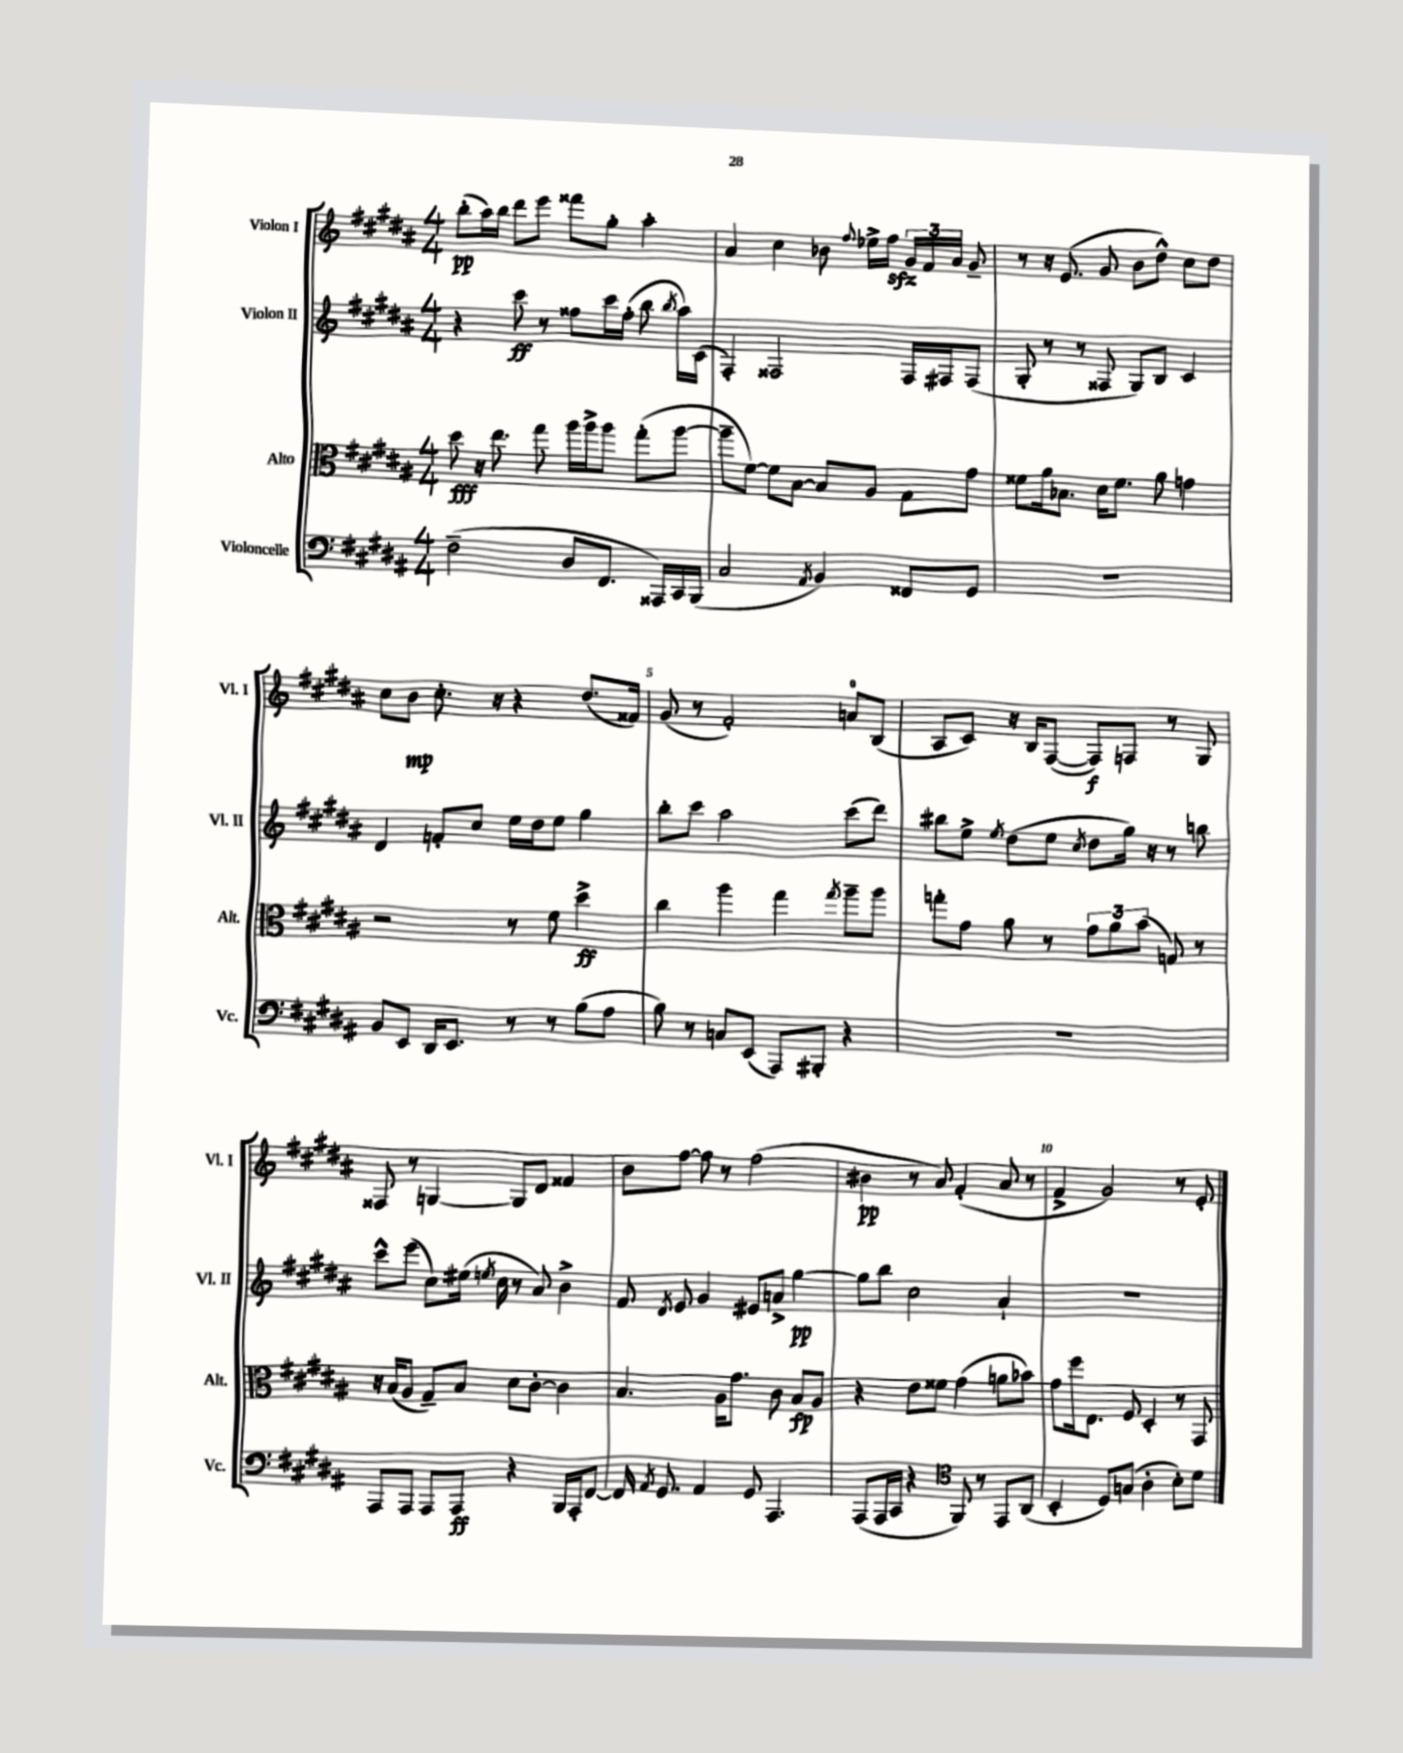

**kern	**kern	**kern	**kern
*staff4	*staff3	*staff2	*staff1
*clefF4	*clefC3	*clefG2	*clefG2
*k[f#c#g#d#a#]	*k[f#c#g#d#a#]	*k[f#c#g#d#a#]	*k[f#c#g#d#a#]
*M4/4	*M4/4	*M4/4	*M4/4
(2F#~\	8dd#\	4r	(8bb'\L
.	16r	.	16aa#\L)
.	8.ee\	.	16bb\JJ
.	.	8ccc#\	8ddd#\L
.	8gg#\	8r	8eee\J
8D#/L	16aa#\LL	8ff##\L	8fff##\L
.	16aa#^\J	.	.
8.FF#/J	8aa#\J	16ccc#\L	8gg#'\J
.	.	(16ff##'\JJ	.
.	(8gg#'\L	8bb\	4aa#'\
16AAA##/LL)	.	.	.
.	.	8qbb/	.
16CC#/	[8aa#\J	16aa#\LL)	.
(16BBB/JJ	.	(16c#\JJ	.
=	=	=	=
2C#/	8aa#~\]L	4F#'/)	4a#/
.	[8f#\J)	.	.
.	8f#\]L	2F##/	4cc#\
.	[8B\J	.	.
8qAA#/	.	.	.
4BB/)	8B/]L	.	8b-\
.	.	.	8qqff#/
.	8A#/J	.	16ee-^\LL
.	.	.	16ff#\JJ
8FF##/L	8G#\L	16F##/LL	24g#/LL
.	.	.	24f#/
.	.	16F#/J	.
.	.	.	24a#/JJ
8GG#/J	8g#\J	(8F#/J	8g#~/
=	=	=	=
1r	8f##\L	8G#'/	8r
.	16a#\k	8r	16r
.	8.B-\J	.	(8.e/
.	.	8r	.
.	16d#\LK	8F##/	8g#/
.	8.f##\J	.	.
.	.	8G#/L)	8b\L
.	8a#\	8B/J	8dd#^^\J)
.	4g\	4c#/	8cc#\L
.	.	.	8dd#\J
=	=	=	=
8BB/L	2r	4d#/	8cc#\L
8EE/J	.	.	8b\J
16DD#/LK	.	8f'/L	8.cc#'\
8.EE/J	.	.	.
.	.	8cc#/J	.
.	.	.	16r
8r	8r	16ee\LL	4r
.	.	16dd#\J	.
8r	8f#\	8ee\J	.
(8B\L	4dd#^\	4gg#\	(8.dd#/L
8A#\J	.	.	.
.	.	.	16f##/Jk)
=	=	=	=
8B\)	4cc#\	8bb'\L	(8g#/
8r	.	8ccc#\J	8r
8C/L	4aa#\	2aa#\	2f#'/)
(8EE/J	.	.	.
8AAA#/L)	4gg#\	.	.
8BBB#'/J	.	.	.
.	8qgg#/	.	.
4r	8aa#~\L	(8ccc#\L	8a/L
.	8aa#\J	8ddd#\J)	(8B/J
=	=	=	=
1r	8gg'\L	8bb#\L	8A#/L
.	8g#\J	8ee^\J	8c#/J)
.	.	8qee/	.
.	8a#\	(8dd#\L	16r
.	.	.	16B/LK
.	8r	8ee\J	([8F#/J
.	.	8qcc#/	.
.	12g#\L	8dd#\L	8F#/]L)
.	12a#\	.	.
.	.	16gg#\Jk)	8F/J
.	(12b\J	.	.
.	.	16r	.
.	8G/)	8r	8r
.	8r	8bb\	8G#/
=	=	=	=
8AAA#/L	16r	8ccc#^^\L	8F##/
.	(16B/LK	.	.
8AAA#/J	8A#/J	(8eee\J	8r
8AAA#/L	8G#~/L)	8cc#\L)	[4G/
8AAA#/J	8B/J	(16ee#\Jk	.
.	.	8qee/	.
.	.	16cc#\	.
4r	8d#\L	8r	8G/]L
.	[8c#'\J	8a#/)	8d#/J
16BBB/LL	4c#\]	4b^\	4f##/
16AAA#'/J	.	.	.
[8FF#/J	.	.	.
=	=	=	=
16FF#/]	4.B/	8f#/	8b\L
8qAA#/	.	.	.
8.GG#/	.	.	.
.	.	8qd#/	.
.	.	8e/	[8ff#\J
4AA#/	.	4g#/	8ff#\]
.	16A#\LK	.	8r
.	8.g#\J	.	.
8GG#/	.	8e#/L	(2ff#\
4.AAA#/	8c#\	8a^/J	.
.	8B/L	[4gg#\	.
.	8A#/J	.	.
=	=	=	=
(8AAA#/L	4r	8gg#\]L	4b#\
16AAA#/L	.	8bb\J	.
16CC#/JJ	.	.	.
4r	8e\L	2cc#\	8r
.	8f##\J	.	8a#/)
*clefC4	*	*	*
8FF#/)	(4g#\	.	(4f#'/
8r	.	.	.
8EE/L	8a\L	4a#`/	8a#/
(8AA#/J	8b-\J)	.	8r
=	=	=	=
4BB'/	8g#\L	1r	4f#^/
.	16ff#\k	.	.
.	8.E\J	.	.
8D#/L)	.	.	2g#/)
(8G/J	8F#/	.	.
4A#'\	4D#'/	.	.
8B'\L)	8r	.	8r
8d#\J	8GG#/	.	8e'/
==	==	==	==
*-	*-	*-	*-
